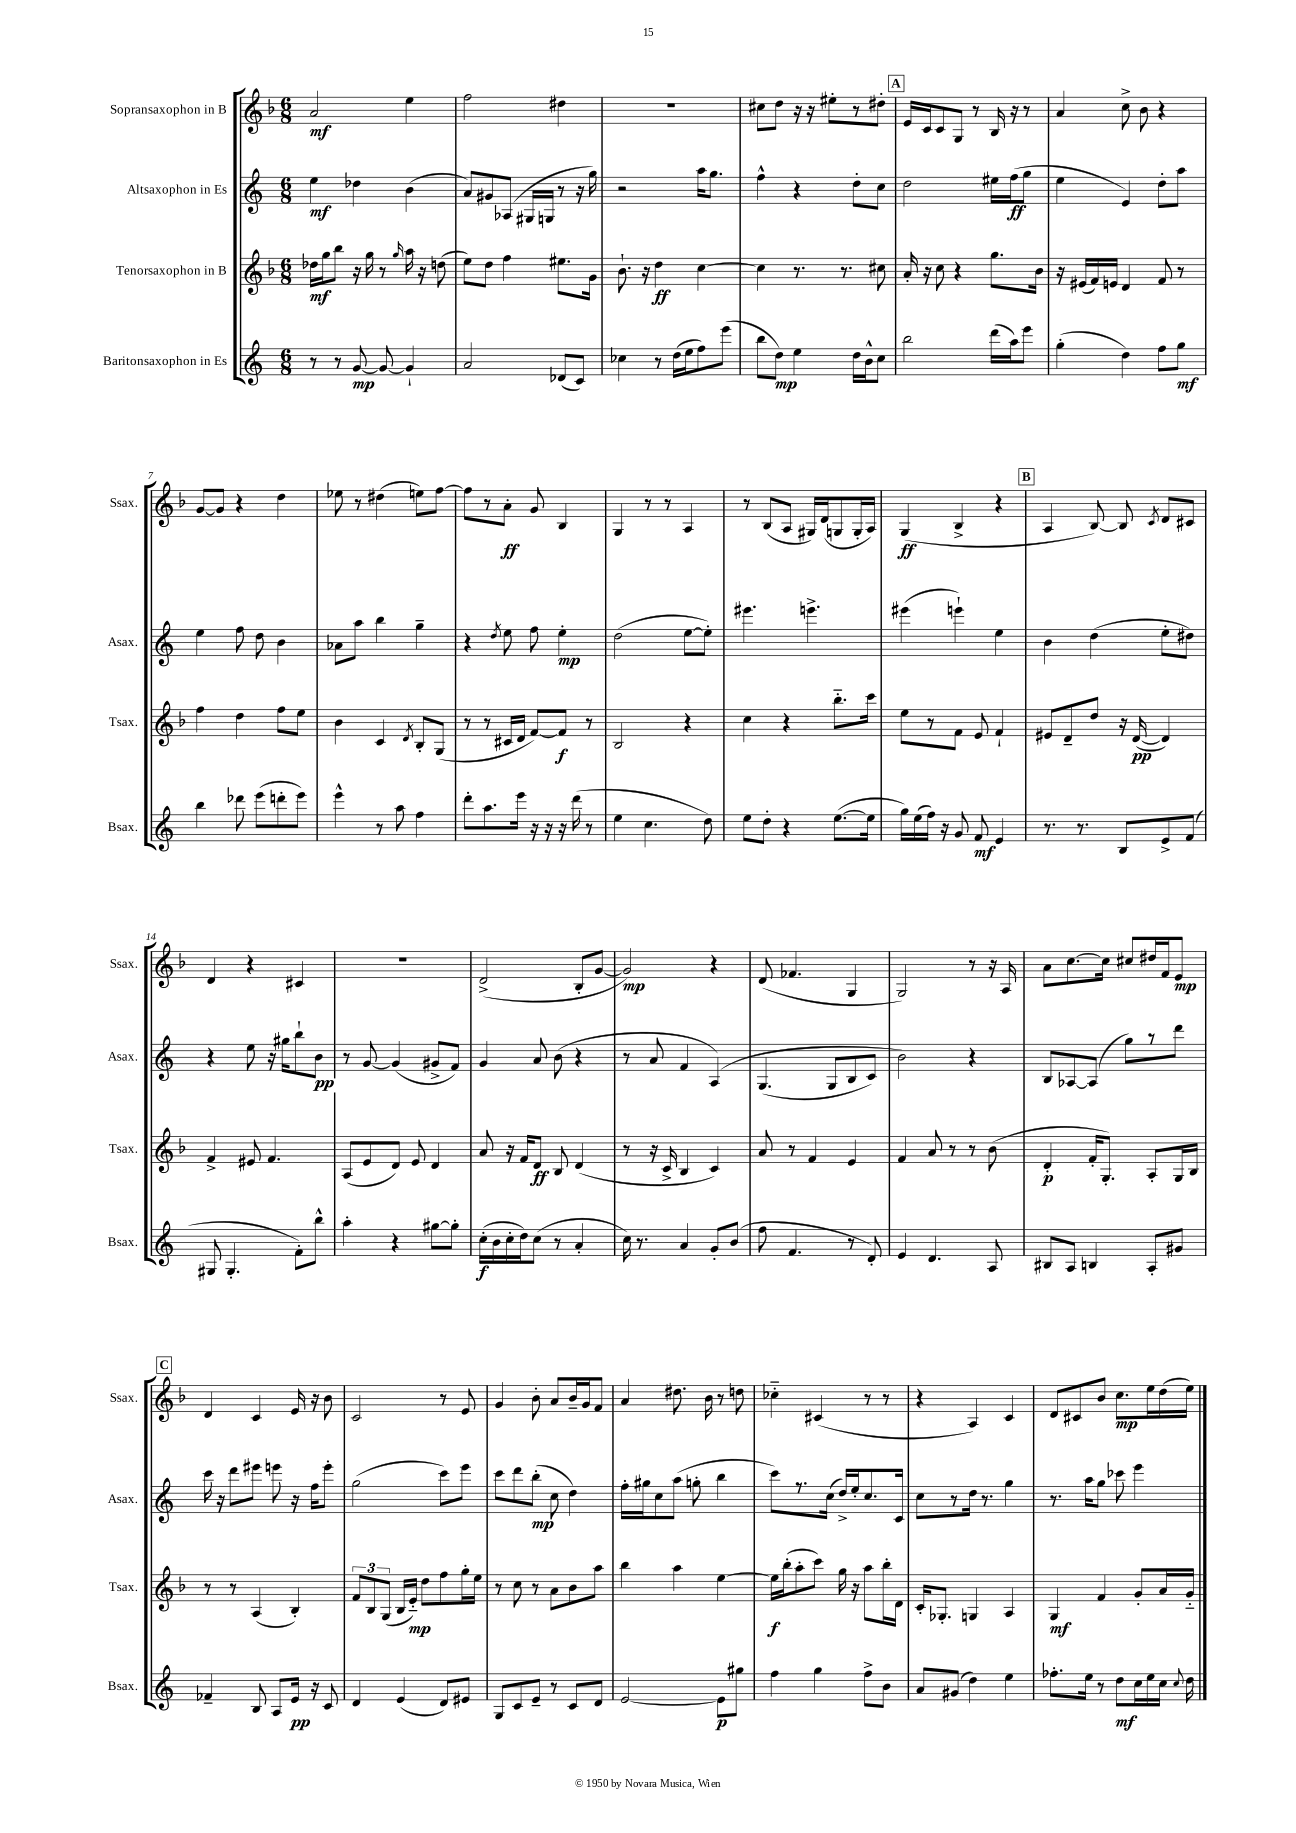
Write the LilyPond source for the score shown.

<<
\new StaffGroup <<
\new Staff = "s0" \with { instrumentName = "Sopransaxophon in B" shortInstrumentName = "Ssax." } {
    \clef treble \key f \major \numericTimeSignature \time 6/8
    \autoBeamOff a'2\mf e''4 |
    f''2 dis''4 |
    R2. |
    cis''8[ d''8] r16 r16 eis''8[-. r8 dis''8]-. |
    \mark \markup { \box "A" } e'16[ c'16 c'8 g8] r8 bes16 r16 r8 |
    a'4 c''8-> bes'8 r4 |
    g'8[~ g'8] r4 d''4 |
    ees''8 r8 dis''4( e''8[) f''8]~ |
    f''8[ r8 a'8]-.\ff g'8 bes4 |
    g4 r8 r8 a4 |
    r8 bes8[( a8] gis16[) d'16( g8 g16-. a16]) |
    g4\ff( bes4-> r4 |
    \mark \markup { \box "B" } a4 bes8~) bes8 \acciaccatura { c'8 } d'8[ cis'8] |
    d'4 r4 cis'4 |
    R2. |
    d'2->( bes8[-. g'8]~ |
    g'2\mp) r4 |
    d'8( fes'4. g4 |
    g2) r8 r16 a16 |
    a'8[ c''8.~ c''16] cis''8[ dis''16 f'16 e'8]\mp |
    \mark \markup { \box "C" } d'4 c'4 e'16 r16 bes'8 |
    c'2 r8 e'8 |
    g'4 bes'8-. a'8[ bes'16-- g'16 f'8] |
    a'4 dis''8. bes'16 r8 d''8 |
    ces''4-_ cis'4( r8 r8 |
    r4 a4) c'4 |
    d'8[ cis'8 bes'8] c''8.[\mp e''16 d''16( e''16]) \bar "|." |
}
\new Staff = "s1" \with { instrumentName = "Altsaxophon in Es" shortInstrumentName = "Asax." } {
    \clef treble \key c \major \numericTimeSignature \time 6/8
    \autoBeamOff e''4\mf des''4 b'4( |
    a'8[) gis'8 aes8]( gis16[ g16] r8 r16 g''16) |
    r2 a''16[ g''8.] |
    f''4-^ r4 d''8[-. c''8] |
    \mark \markup { \box "A" } d''2 eis''16[ f''16\ff( g''8] |
    e''4 e'4) d''8[-. a''8] |
    e''4 f''8 d''8 b'4 |
    aes'8[ a''8] b''4 g''4-- |
    r4 \acciaccatura { d''8 } e''8 f''8 e''4-.\mp |
    d''2( e''8[~ e''8]-.) |
    eis'''4. e'''4.-> |
    eis'''4( e'''4-!) e''4 |
    \mark \markup { \box "B" } b'4 d''4( e''8[-. dis''8]) |
    r4 e''8 r16 gis''16[ b''8-! b'8]\pp |
    r8 g'8~ g'4( gis'8[-> f'8]) |
    g'4 a'8 b'8( r4 |
    r8 a'8 f'4 a4)\( |
    g4.( g8[ b8 c'8]) |
    b'2\) r4 |
    b8[ aes8~ aes8]( g''8[) r8 d'''8] |
    \mark \markup { \box "C" } c'''16 r16 d'''8[ eis'''8] e'''8 r16 f''16[ e'''8]-. |
    g''2( c'''8[) e'''8] |
    c'''8[ d'''8 b''8]-.\mp( c''8 d''4) |
    f''16[-. gis''16 c''8 a''8]( g''8-. b''4 |
    c'''8[) r8. c''16]( d''16[->) e''16-. c''8. c'16] |
    c''8[ r8 d''16] r8. g''4 |
    r8. a''16[ g''8] ces'''8 e'''4 \bar "|." |
}
\new Staff = "s2" \with { instrumentName = "Tenorsaxophon in B" shortInstrumentName = "Tsax." } {
    \clef treble \key f \major \numericTimeSignature \time 6/8
    \autoBeamOff des''16[\mf g''16 bes''8] r16 g''16 r8 \grace { g''16 } a''16 r16 d''8( |
    e''8[) d''8] f''4 eis''8.[ g'16] |
    bes'8.-! r16 d''4\ff c''4~ |
    c''4 r8. r8. cis''8 |
    \mark \markup { \box "A" } a'16-. r16 c''8 r4 g''8.[ bes'16] |
    r16 eis'16[( f'16) e'16] d'4 f'8 r8 |
    f''4 d''4 f''8[ e''8] |
    bes'4 c'4 \acciaccatura { d'8 } bes8[-. g8]( |
    r8 r8 cis'16[ d'16] f'8[~) f'8]\f r8 |
    bes2 r4 |
    c''4 r4 bes''8.[-_ c'''16] |
    e''8[ r8 f'8] e'8 f'4-! |
    \mark \markup { \box "B" } eis'8[ d'8-- d''8] r16 d'16~\pp( d'4) |
    f'4-> eis'8 f'4. |
    a8[( e'8 d'8]) e'8 d'4 |
    a'8 r16 f'16[ d'8]\ff bes8 d'4( |
    r8 r16 c'16-> bes4 c'4) |
    a'8 r8 f'4 e'4 |
    f'4 a'8 r8 r8 bes'8( |
    d'4-.\p f'16[-. g8.]-.) a8[-. g16 bes16] |
    \mark \markup { \box "C" } r8 r8 a4( bes4-.) |
    \tuplet 3/2 { f'8[ bes8 g8]( } bes16[ e'16]-_\mp) d''8[ f''8 g''16-. e''16] |
    r8 c''8 r8 a'8[ bes'8 a''8] |
    bes''4 a''4 e''4~ |
    e''16[\f bes''16-.( a''8-. c'''8]) g''16 r16 a''8[ bes''16-. d'16] |
    c'16[-. ges8.]-. g4 a4 |
    g4\mf f'4 g'8[-. a'16 g'16]-_ \bar "|." |
}
\new Staff = "s3" \with { instrumentName = "Baritonsaxophon in Es" shortInstrumentName = "Bsax." } {
    \clef treble \key c \major \numericTimeSignature \time 6/8
    \autoBeamOff r8 r8 g'8~\mp g'8~ g'4-! |
    a'2 des'8[( c'8]) |
    ces''4 r8 d''16[( e''16 f''8) e'''8]( |
    b''8[ d''8]\mp) e''4 d''16[ b'16-^ c''8] |
    \mark \markup { \box "A" } b''2 d'''16[( a''16) e'''8] |
    g''4-.( d''4) f''8[ g''8]\mf |
    b''4 des'''8 e'''8[( d'''8-. e'''8]) |
    e'''4-^ r8 a''8 f''4 |
    d'''8[-. a''8. e'''16] r16 r16 r16 d'''16( r8 |
    e''4 c''4. d''8) |
    e''8[ d''8]-. r4 e''8.[~( e''16] |
    g''16[) e''16( f''16]) r16 g'8 f'8\mf e'4 |
    \mark \markup { \box "B" } r8. r8. b8[ e'8-> f'8]( |
    gis8 gis4.-. f'8[-.) b''8]-^ |
    a''4-. r4 gis''8[~ gis''8]-. |
    c''16[-.\f( b'16 c''16-. d''16) c''8]( r8 a'4-. |
    c''16) r8. a'4 g'8[-. b'8]( |
    f''8 f'4. r8 d'8-.) |
    e'4 d'4. a8 |
    bis8[ a8] b4 a8[-. gis'8] |
    \mark \markup { \box "C" } fes'4-- b8 a8[ e'16]\pp r16 c'8 |
    d'4 e'4( d'8[) eis'8] |
    g8[ c'8 e'8]-- r8 c'8[ d'8] |
    e'2~ e'8[\p gis''8] |
    f''4 g''4 f''8[-> b'8] |
    a'8[ gis'8]( d''4) e''4 |
    fes''8.[-. e''16] r8 d''8[\mf c''16 e''16 c''16] \appoggiatura { c''8 } d''16 \bar "|." |
}
>>
>>
